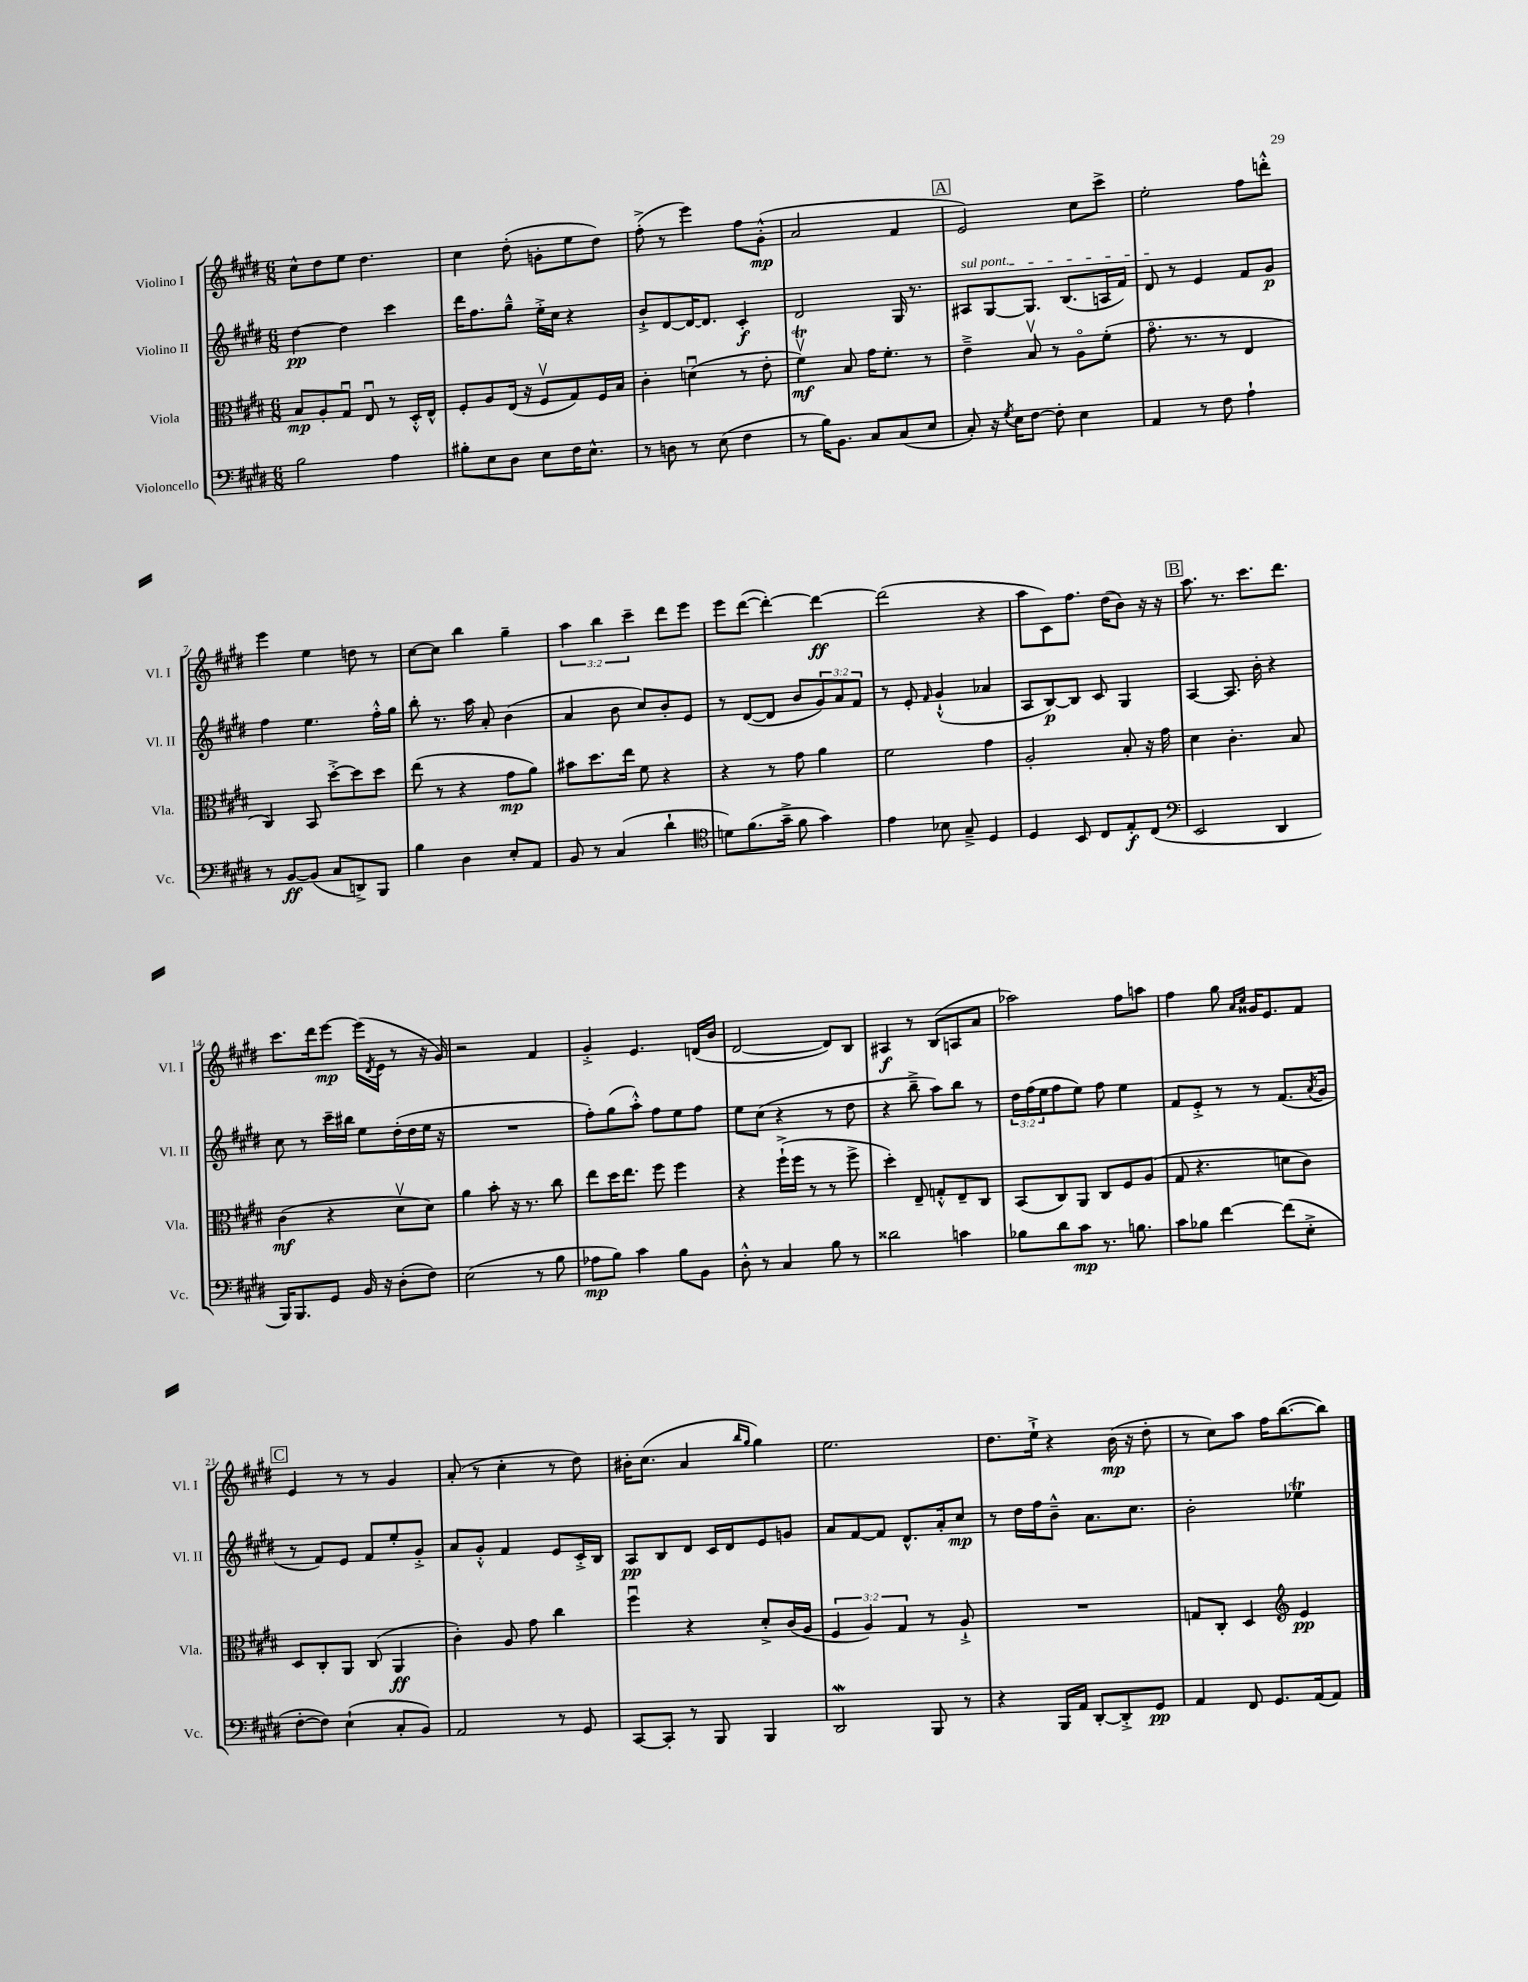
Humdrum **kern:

**kern	**kern	**kern	**kern
*staff4	*staff3	*staff2	*staff1
*clefF4	*clefC3	*clefG2	*clefG2
*k[f#c#g#d#]	*k[f#c#g#d#]	*k[f#c#g#d#]	*k[f#c#g#d#]
*M6/8	*M6/8	*M6/8	*M6/8
2B	8B	[4dd#	8cc#^^
.	8A'	.	8dd#
.	8G#u	4dd#]	8ee
.	8Eu	.	4.dd#
4A	8r	4ccc#	.
.	16D#'^^	.	.
.	16E^^	.	.
=	=	=	=
8B#'	8F#'	16ddd#	4cc#
.	.	8.ff#	.
8E	8A	.	.
8D#	(16E	8gg#~^^	(8dd#'
.	16r	.	.
8E	8F#v	16ee'^	8g'
.	.	16cc#	.
16F#	8G#)	4r	8ee
8.E^^	.	.	.
.	16F#	.	8dd#)
.	16B	.	.
=	=	=	=
8r	4c#'	8b`^	(8ff#'^
8D	.	[8d#	8r
8r	(4du	16d#_	4eee)
.	.	8.d#]	.
(8E	.	.	.
4F#	8r	4c#'	8ff#
.	8e'	.	(8g#'^^
=	=	=	=
8r	4f#v)	2d#	2a
16B)	.	.	.
8.BB	.	.	.
.	8B	.	.
8C#	16g#	.	.
.	8.f#'	.	.
(8C#	.	16G#	4f#
.	.	8.r	.
8E	8r	.	.
=	=	=	=
8C#')	4e~^	8A#	2e)
16r	.	[8G#	.
8qG#	.	.	.
16E	.	.	.
[8F#	8Bv	8.G#]	.
8F#']	8r	.	.
.	.	(8.B	.
4E	8Ao	.	8cc#
.	(8f#'	16A	8ccc#^
.	.	16f#)	.
=	=	=	=
4AA	8.g#o	8d#	2ee'
.	.	8r	.
.	8.r	.	.
8r	.	4e	.
8F#	8r	.	.
4A`	4E	8f#	8ff#
.	.	8g#	8ddd'^^
=	=	=	=
8r	4C#)	4ff#	4eee
[8BB	.	.	.
(8BB]	8BB	4.ee	4ee
8C#	[8dd#'^	.	.
8DD^)	8dd#]	.	8dd
8BBB	8dd#	16ff#'^^	8r
.	.	16gg#	.
=	=	=	=
4B	(8ee	8bb'	[8cc#
.	8r	8.r	8cc#]
4D#	4r	.	4bb
.	.	16aa	.
.	.	8a'	.
8E'	8g#	(4b	4gg#~
8AA	8a)	.	.
=	=	=	=
8BB	8b#	4a	6aa
8r	8.dd#	.	.
.	.	.	6bb
(4C#	.	8b	.
.	16ee	.	.
.	.	.	6ccc#~
.	8f#	8cc#)	.
4d#`	4r	8b'	8ddd#
.	.	8e	8eee
=	=	=	=
*clefC4	*	*	*
8d)	4r	8r	8eee
(8.f#	.	([8d#	([8ddd#
.	8r	8d#]	4ddd#'_)
16g#~^	.	.	.
8f#	8g#	8b	.
4g#)	4a	12g#)	4ddd#_
.	.	12a	.
.	.	12f#	.
=	=	=	=
4e	2f#	8r	(2ddd#]
.	.	8e'	.
.	.	16qqf#	.
8B-	.	(4g#`^^	.
8G#~^	.	.	.
4D#	4g#	4a-	4r
=	=	=	=
4D#	2A'	8A	8aa
.	.	[8B)	8c#)
8BB	.	8B]	8.ff#
8C#	.	8c#	.
.	.	.	(16dd#
8E'	8B'	4G#	8b)
(8C#	16r	.	16r
.	16g#	.	16r
=	=	=	=
*clefF4	*	*	*
2EE	4d#	[4A	8.aa
.	.	.	8.r
.	4.c#'	8.A]	.
.	.	.	8.ccc#
.	.	16b'	.
4DD#	.	4r	.
.	.	.	8.ddd#
.	8B	.	.
=	=	=	=
16BBB)	(4c#	8cc#	8.ccc#
8.BBB	.	.	.
.	.	8r	.
.	.	.	16ddd#
8GG#	4r	16ccc#~	[8eee
.	.	16bb#	.
16BB	.	8ee	(16eee]
.	.	.	8qd#
16r	.	.	16e
(8D#'	8d#v	(16dd#'	8r
.	.	16dd#	.
8F#)	8d#)	16ee	16r
.	.	16r	16g#)
=	=	=	=
(2E	4a	2.r	2r
.	8b'	.	.
.	16r	.	.
.	8.r	.	.
8r	.	.	4f#
8B	8cc#	.	.
=	=	=	=
8A-	8ee	8ff#')	4g#'^
8B)	16dd#	(8gg#	.
.	8.ee	.	.
4c#	.	8aa'^^)	4.e
.	8ff#	8ff#	.
8B	4ff#	8ee	.
8BB	.	8ff#	(16d
.	.	.	16b
=	=	=	=
8D#'^^	4r	8ee	[2d#
8r	.	(8cc#	.
4C#	(16ff#`^	4r	.
.	16ff#	.	.
.	8r	.	.
8B	8r	8r	8d#])
8r	8ff#^	8dd#	8B
=	=	=	=
2d##	4dd#')	4r	4A#
.	8E~	8bb~^	8r
.	8G'^^	8aa)	(8B
4c	8E~	8bb	8A
.	8C#	8r	8a
=	=	=	=
8B-	(8BB	24dd#	2aa-)
.	.	(24ff#	.
.	.	24ee	.
8d#	8C#)	8ff#	.
8c#	8AA	8ee)	.
8.r	8C#	8ff#	.
.	8F#	4ee	8ff#
8.B	.	.	.
.	(8A	.	8aa
=	=	=	=
8c#	8G#	8f#	4ff#
8B-	4.r	8e'^	.
[4f#	.	8r	8gg#
.	.	.	16qqa
.	.	.	16qqcc#
.	.	8r	16g##
.	.	.	8.e
(8f#]	8d	(8.f#	.
8E'^	8c#)	.	8f#
.	.	8qa	.
.	.	16g#	.
=	=	=	=
[8F#'	8D#	8r	4e
8F#])	8C#'	8f#)	.
(4E`	8AA	8e	8r
.	(8C#	8f#	8r
8C#'	4AA	8ee'	4g#
8BB)	.	8g#'^	.
=	=	=	=
2AA	4c#')	8a	(8a'
.	.	8g#'^^	8r
.	8A	4f#	4cc#'
.	8g#	.	.
8r	4cc#	8e	8r
8GG#	.	16c#'^	8dd#)
.	.	16B	.
=	=	=	=
[8CC#	4ff#u	8A	16b#'
.	.	.	(8.cc#
8CC#']	.	8B	.
8r	4r	8d#	4a
8BBB	.	16c#	.
.	.	16d#	.
.	.	.	16qqbb
.	.	.	16qqgg#
4BBB	8d#'^	8e	4gg#)
.	(16c#	8g	.
.	16A	.	.
=	=	=	=
2DD#	6F#	8a	2.ee
.	.	[8f#	.
.	6A)	.	.
.	.	8f#]	.
.	6G#	.	.
.	.	8.d#^^	.
8BBB	8r	.	.
.	.	16a'	.
8r	8A`^	8cc#	.
=	=	=	=
4r	2.r	8r	8.dd#
.	.	16dd#	.
.	.	16ff#	16ee`^
16BBB	.	8b~^^	4r
16AA	.	.	.
[8DD#'	.	8.a	.
8DD#'^]	.	.	(16b
.	.	8.cc#	16r
8GG#	.	.	8dd#'
=	=	=	=
4AA	8G	2b'	8r
.	8C#'	.	8cc#)
8FF#	4D#	.	8aa
8.GG#	.	.	16ff#
.	.	.	([8.bb
*	*clefG2	*	*
.	4e	4ee-	.
(16AA	.	.	.
8AA)	.	.	8bb])
==	==	==	==
*-	*-	*-	*-
